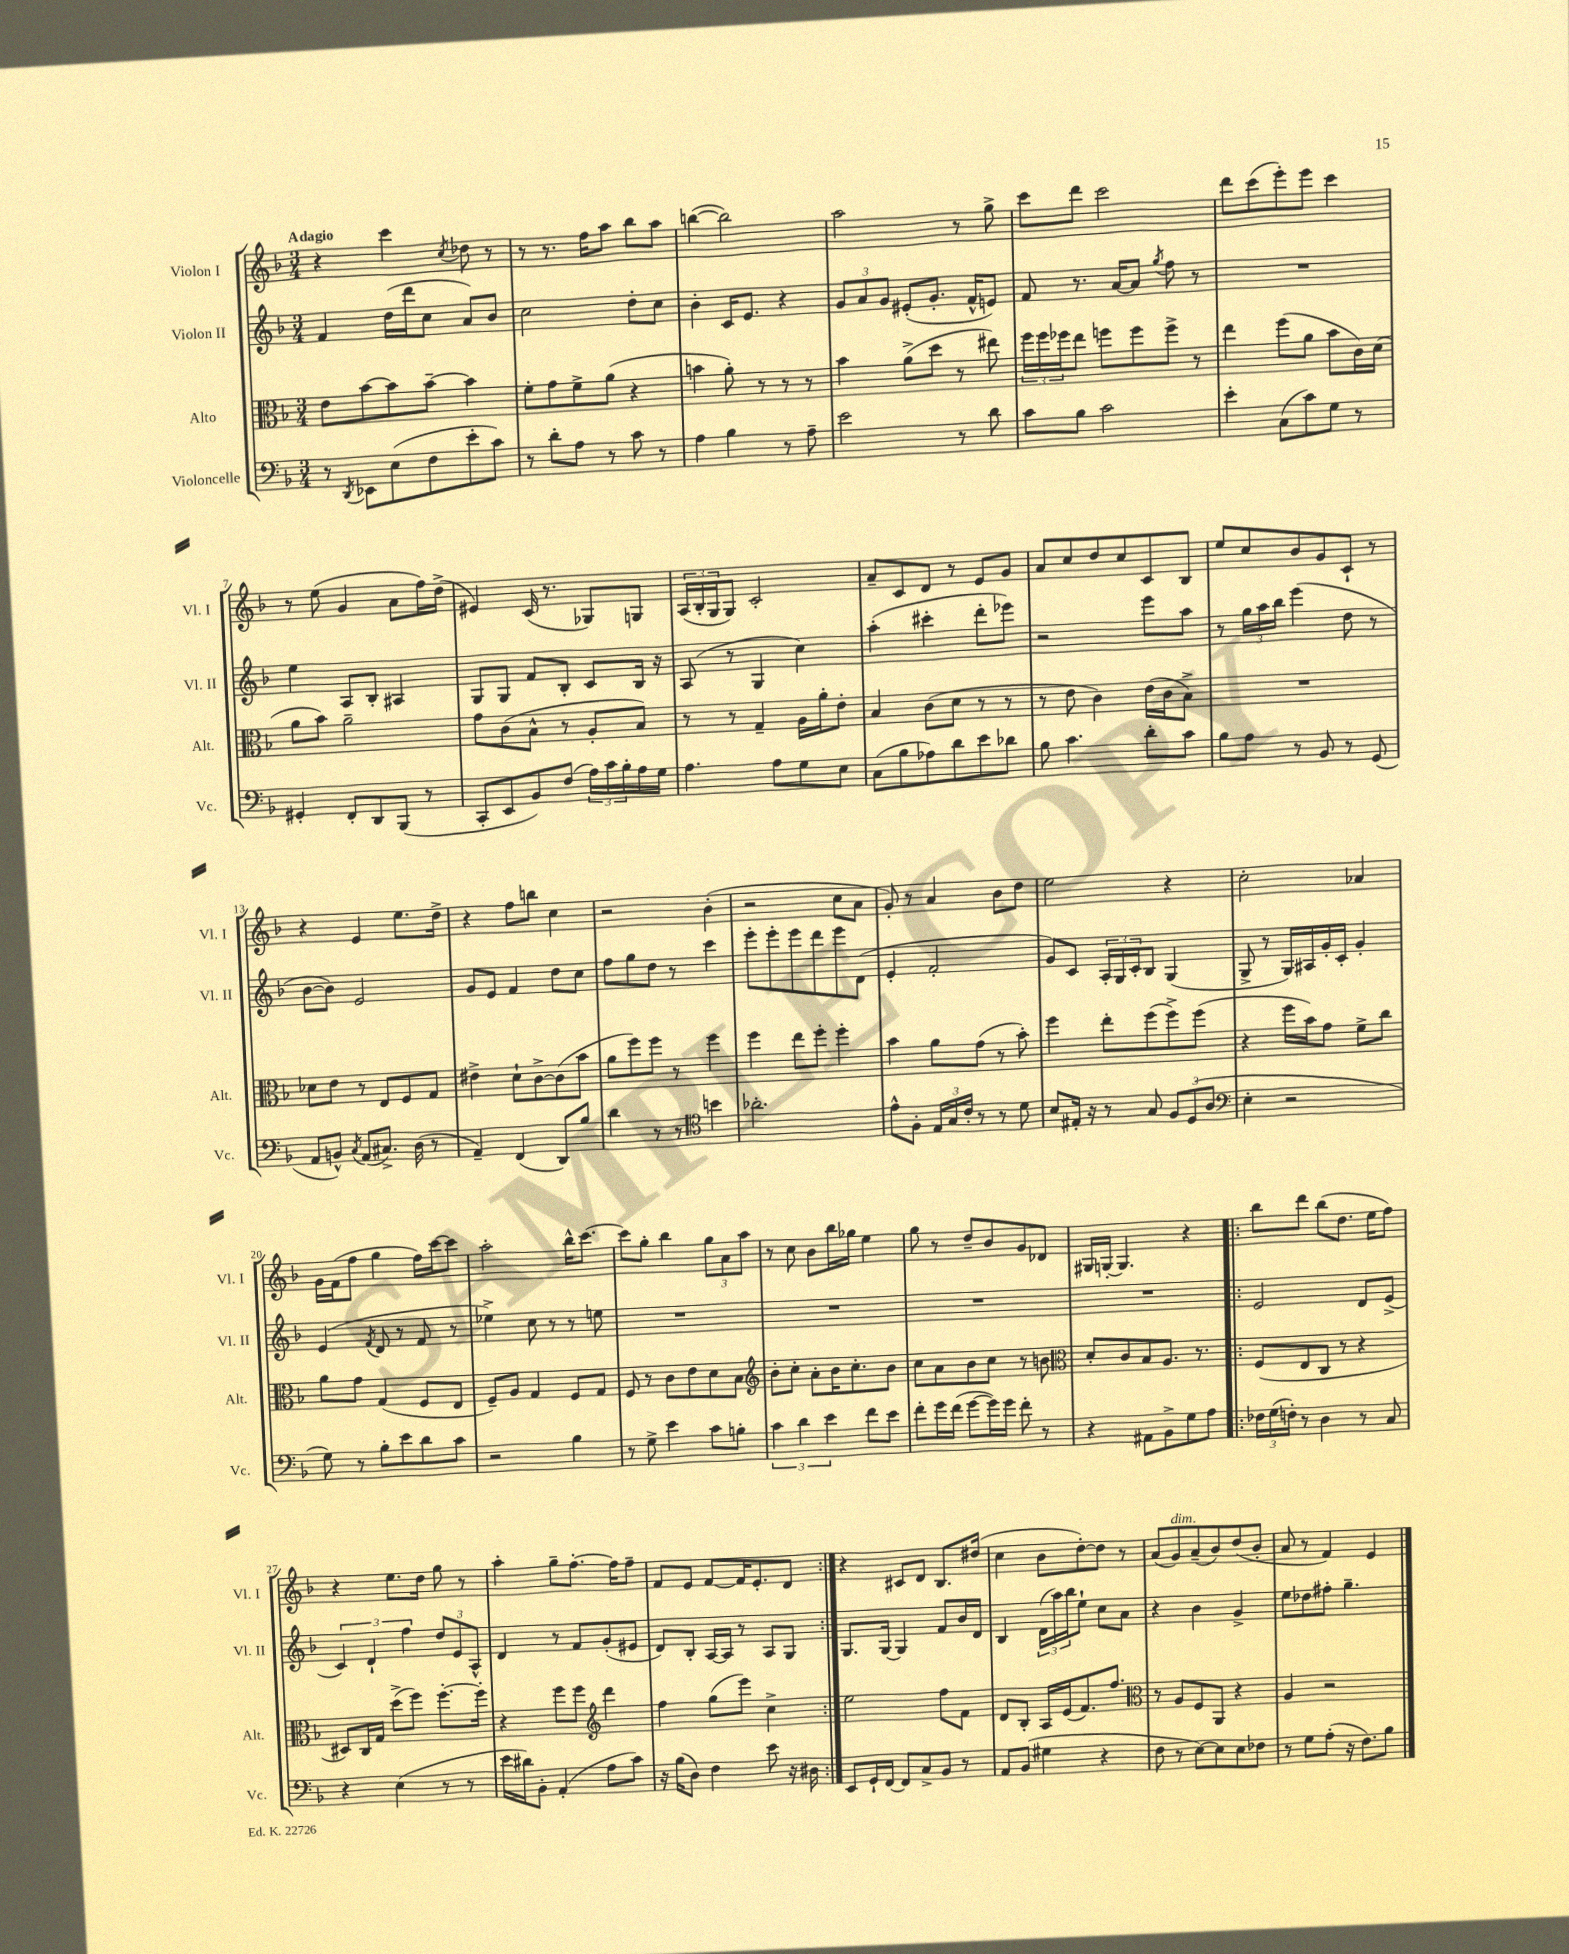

**kern	**kern	**kern	**kern
*staff4	*staff3	*staff2	*staff1
*clefF4	*clefC3	*clefG2	*clefG2
*k[b-]	*k[b-]	*k[b-]	*k[b-]
*M3/4	*M3/4	*M3/4	*M3/4
8r	8e	4f	4r
8qDD	.	.	.
8EE-	[8b-	.	.
(8E	8b-]	(16dd	4ccc
.	.	16ddd	.
8F	[8b-~	8cc	.
.	.	.	8qcc
8e'	4b-]	8a)	8dd-
8c)	.	8b-	8r
=	=	=	=
8r	8f'	2cc	8r
8d'	8g	.	8.r
8A	8f^	.	.
.	.	.	16ff
8r	(8a	.	8aa
8c	4r	8dd'	8bb-
8r	.	8cc	8aa
=	=	=	=
4A	4b	4b-'	([4bb
4B-	8a')	16c	2bb])
.	.	8.e	.
.	8r	.	.
8r	8r	4r	.
8A~	8r	.	.
=	=	=	=
2e	4b-	12g	2aa
.	.	12a	.
.	.	12g	.
.	(8a^	(8e#'	.
.	8dd	8.g'	.
8r	8r	.	8r
.	.	16f^^	.
8d	8ee#)	8e)	8gg^
=	=	=	=
8c	24ff	8f	8ccc
.	24ff	.	.
.	24ff-	.	.
8B-	8ee	8.r	8ddd
2c	8ff	.	2ccc
.	.	[16a	.
.	8ff	8a]	.
.	.	8qgg	.
.	8ff^	8ff	.
.	8r	8r	.
=	=	=	=
4e'	4ee	2.r	8ddd
.	.	.	(8ccc
(8C	(8ff	.	8eee')
8c)	8a	.	8eee
8G	8b-	.	4ccc
8r	16c)	.	.
.	(16d	.	.
=	=	=	=
4GG#'	8a	4ee	8r
.	8b-)	.	(8ee
8FF'	2a~	8A	4g
8DD	.	8B-'	.
(8BBB-	.	4A#	8a
8r	.	.	16ff)
.	.	.	(16dd^
=	=	=	=
8CC'	8g	8G	4e#)
8EE	(8c	8G	.
8BB-)	8B-^^	8f	(16c
.	.	.	8.r
(8F	8r	8B-'	.
24A)	8A'	8c	8G-)
24c	.	.	.
24B-'	.	.	.
16A	8B-)	16B-	8G
16G	.	16r	.
=	=	=	=
4.A	8r	(8A	(24A
.	.	.	24B-'
.	.	.	24G
.	8r	8r	8G)
.	4G~	4G	2c'
8A	.	.	.
8G	16A	4cc)	.
.	16a'	.	.
8E	8e'	.	.
=	=	=	=
(8C	4B-	(4aa'	8a~
8B-	.	.	8c
8A-)	(8c	4ccc#'	8d
8d	8d	.	8r
8e	8r	8ddd'	8e
8d-	8r	8eee-)	8g
=	=	=	=
8B-	8r	2r	8a
4.c	8e	.	8cc
.	4c)	.	8dd
.	.	.	8cc
8d'	(16e	8eee	8c
.	16c	.	.
8c	8B-^)	8aa	8B-
=	=	=	=
8B-	2.r	8r	8ee
8A	.	24gg	8cc
.	.	24aa	.
.	.	24bb-	.
8r	.	(4eee	8b-
8BB-	.	.	8g
8r	.	8dd	8c`
(8GG	.	8r	8r
=	=	=	=
8AA	8d-	[8b-	4r
8BB^^)	8e	8b-])	.
8qC	.	.	.
(8AA	8r	2e	4e
8.C#^)	8E	.	.
.	8F	.	8.ee
(16D	.	.	.
8r	8G	.	.
.	.	.	16dd^
=	=	=	=
4AA~)	4e#^	8g	4r
.	.	8e	.
(4FF	8d`	4f	8ff
.	[8c^	.	8bb
8DD)	(8c]	8dd	4cc
8B-	8b-	8cc	.
=	=	=	=
4d	8a	8ff	2r
.	8ff)	8gg	.
8r	8ff	8dd	.
8r	8r	8r	.
*clefC4	*	*	*
4b	4ff	4ccc	(4b-'
=	=	=	=
2.a-'	4ff	8eee'	2r
.	.	8eee'	.
.	8ee	8eee	.
.	8ff'	8ddd	.
.	4ff'	8eee	8cc
.	.	(8d	8a
=	=	=	=
8e^^	4b-	4e'	8g')
8F'	.	.	8r
24E	8a	2f'	4a
24G	.	.	.
24c'	.	.	.
8r	(8g	.	.
8r	8r	.	8b-
8d	8b-')	.	8dd
=	=	=	=
8B-	4ff	8g)	2ee
16E#'	.	8c	.
16r	.	.	.
8r	8ee'	24A'	.
.	.	24G	.
.	.	24c'	.
8G	(8ff	8B-	.
12F	8ff^)	(4G	4r
(12D	.	.	.
.	(8ff	.	.
12A	.	.	.
=	=	=	=
*clefF4	*	*	*
4E'	4r	8G^	2cc'
.	.	8r	.
2r	16ff	16G)	.
.	16b-)	16A#	.
.	8g	16g'	.
.	.	16c'	.
.	8f^	4g'	4a-
.	8cc	.	.
=	=	=	=
8G)	8a	(4e	16g
.	.	.	(16f
8r	8g	.	8ff
.	.	8qf	.
8B-'	(4G	8d	4gg
8e	.	8r	.
8d	8F	8f	16ff)
.	.	.	[16ccc
8c	8E	8r	8ccc]
=	=	=	=
2r	8F~)	4ee-^)	2aa'
.	8A	.	.
.	4G	8cc	.
.	.	8r	.
4B-	8F	8r	16bb-^^
.	.	.	[8.ccc
.	8G	8ee	.
=	=	=	=
8r	8F	2.r	8ccc]
8G^	8r	.	8gg'
4e	8c	.	4bb-
.	8e	.	.
8c	8d	.	12gg
.	.	.	12a
8B'	8B-	.	.
.	.	.	12aa
=	=	=	=
*	*clefG2	*	*
6c	8b-'	2.r	8r
.	8cc'	.	8cc
6d	.	.	.
.	8a'	.	8b-
6e	.	.	.
.	16b-	.	16bb-
.	8.cc'	.	16gg-
8f	.	.	4ee
8e	8b-	.	.
=	=	=	=
8f'	8cc	2.r	8gg
16g	8a	.	8r
(16f	.	.	.
[8g	8b-	.	8dd~
16g])	8cc	.	8b-
16g	.	.	.
8f'	8r	.	8g
8r	8b	.	8d-
=	=	=	=
*	*clefC3	*	*
4r	8d'	2.r	16G#
.	.	.	[16G'
.	8c	.	4.G]
8AA#	8B-	.	.
8BB-^	8.A	.	.
8G	.	.	4r
.	8.r	.	.
8A	.	.	.
=!|:	=!|:	=!|:	=!|:
24F-	(8F	2e	8bb-
(24G	.	.	.
24F')	.	.	.
8r	8E	.	8ddd
4D	8C	.	(8bb-
.	8r	.	8.dd
8r	4r	8d	.
.	.	.	16ee
8C	.	(8e^	8ff)
=	=	=	=
4r	8D#)	6c)	4r
.	16C	.	.
.	.	6d`	.
.	16G	.	.
(4E	(8dd^	.	8.ee
.	.	6ff	.
.	8ff)	.	.
.	.	.	16dd
8r	[8.ff'	12dd	8gg
.	.	12e	.
8r	.	.	8r
.	.	12A^^	.
.	16ff']	.	.
=	=	=	=
16e	4r	4d	4aa'
16d#)	.	.	.
8BB-'	.	.	.
(4AA'	8ff	8r	8gg~
.	8ff	8f	[8.ff'
*	*clefG2	*	*
8A	4ddd	(8g'	.
.	.	.	16ff]
8c)	.	8e#	8ff~
=	=	=	=
16r	4ff	8d)	8f
(16B-	.	.	.
8D)	.	8B-'	8e
4F	(8gg	[16A	[8f
.	.	16A]	.
.	8eee)	8r	16f]
.	.	.	8.e'
8e	4cc^	8A	.
16r	.	8G	8d
16D#	.	.	.
=:|!	=:|!	=:|!	=:|!
8EE	2ee	8.G	4r
16GG`	.	.	.
[16FF	.	[16G	.
8FF]	.	4G]	8c#
8C^	.	.	8d
8BB-	8ff	8f	8.B-
8r	8f	16b-	.
.	.	16d	(16dd#
=	=	=	=
8AA	8d	4B-	4cc
(8BB-	8B-'	.	.
4G#	16A	(24d	8b-
.	.	24aa)	.
.	(16e	.	.
.	.	24bb-	.
.	8.f)	8ee`	[8dd')
4r	.	8cc	8dd]
.	8.ff	.	.
.	.	8a	8r
=	=	=	=
*	*clefC3	*	*
8F	8r	4r	(8a
8r	8A	.	8g)
[8E)	8F	4b-	(8a~
8E]	8AA	.	8b-)
8E	4r	4g^	(8dd
8F-	.	.	8b-'
=	=	=	=
8r	4A	8ee	8a
8G	.	8dd-	8r
(8A'	2r	8ff#'	4f)
16r	.	4.gg~	.
8.F)	.	.	.
.	.	.	4e
8B-	.	.	.
==	==	==	==
*-	*-	*-	*-
